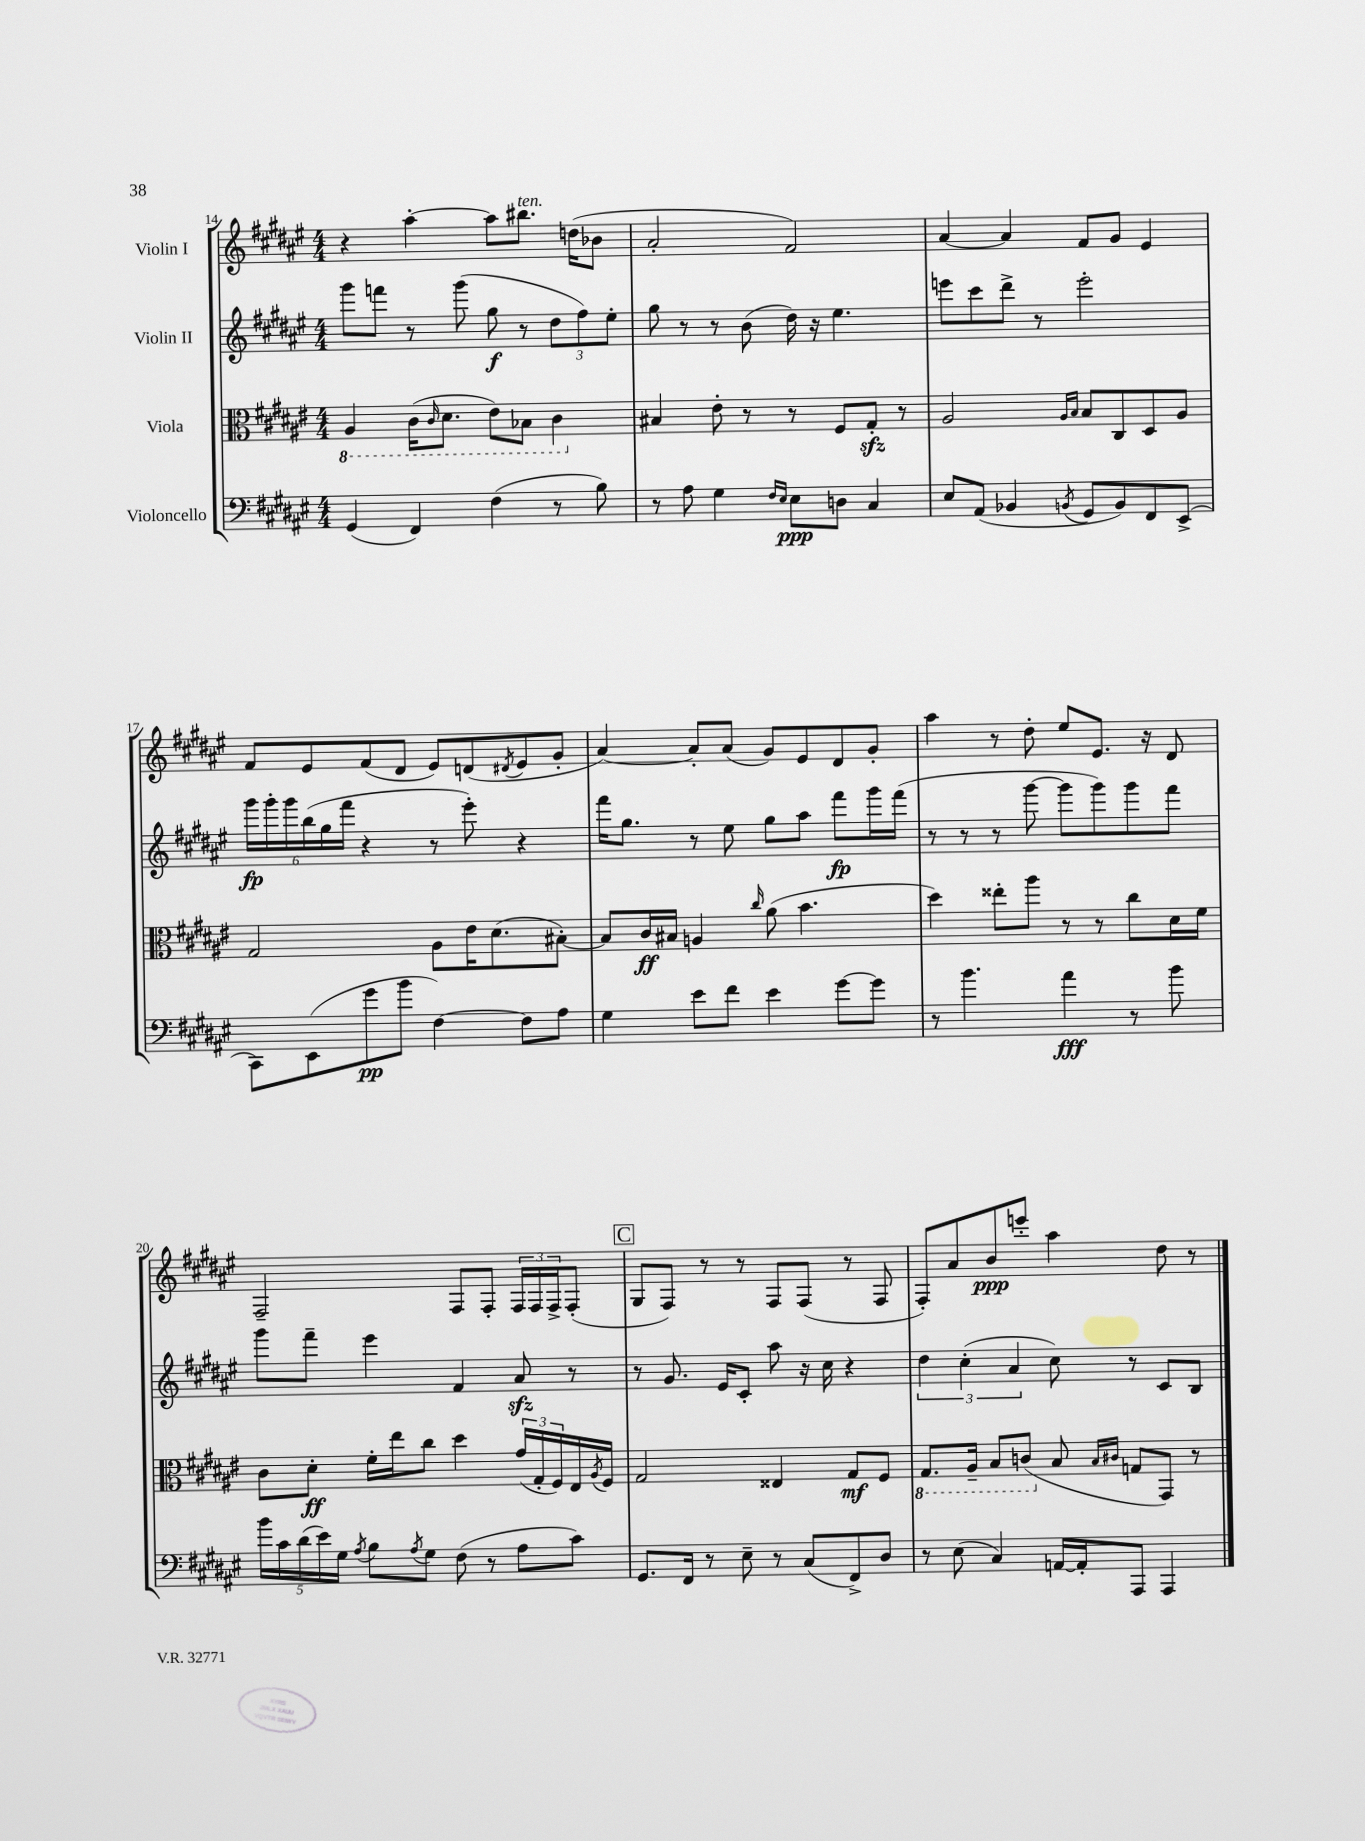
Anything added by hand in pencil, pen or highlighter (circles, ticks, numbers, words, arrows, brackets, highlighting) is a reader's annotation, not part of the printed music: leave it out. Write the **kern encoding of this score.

**kern	**dynam	**kern	**dynam	**kern	**dynam	**kern	**dynam
*part4	*part4	*part3	*part3	*part2	*part2	*part1	*part1
*staff4	*staff4	*staff3	*staff3	*staff2	*staff2	*staff1	*staff1
*I"Violoncello	*	*I"Viola	*	*I"Violin II	*	*I"Violin I	*
*clefF4	*	*clefC3	*	*clefG2	*	*clefG2	*
*k[f#c#g#d#a#e#]	*	*k[f#c#g#d#a#e#]	*	*k[f#c#g#d#a#e#]	*	*k[f#c#g#d#a#e#]	*
*M4/4	*	*M4/4	*	*M4/4	*	*M4/4	*
*	*	*8ba	*	*	*	*	*
=14	=14	=14	=14	=14	=14	=14	=14
(4GG#/	.	4AA#/	.	8ggg#\L	.	4r	.
.	.	.	.	8fffn\J	.	.	.
4FF#/)	.	(16C#\KL	.	8r	.	[4aa#'\	.
.	.	16qqC#/	.	.	.	.	.
.	.	8.D#\J	.	.	.	.	.
.	.	.	.	(8ggg#\	.	.	.
(4F#\	.	8E#\L)	.	8gg#\	f	8aa#\L]	.
!	!	!	!	!	!	!LO:TX:a:i:t=ten.	!
.	.	8BB-X\J	.	8r	.	8.bb#X\J	.
8r	.	4C#\	.	12dd#\L	.	.	.
.	.	.	.	.	.	(16ddn\KL	.
.	.	.	.	12ff#\)	.	.	.
8B\)	.	.	.	.	.	8b-X\J	.
.	.	.	.	12ee#'\J	.	.	.
=15	=15	=15	=15	=15	=15	=15	=15
*	*	*X8ba	*	*	*	*	*
8r	.	4B#X/	.	8gg#\	.	2a#'/	.
8A#\	.	.	.	8r	.	.	.
4G#\	.	8e#'\	.	8r	.	.	.
.	.	8r	.	(8b\	.	.	.
16qqF#/LL	.	.	.	.	.	.	.
16qqE#/JJ	.	.	.	.	.	.	.
8E#\L	ppp	8r	.	16dd#\)	.	2f#/)	.
.	.	.	.	16r	.	.	.
8Dn\J	.	8F#/L	.	4.ee#\	.	.	.
4C#/	.	8G#zz'/J	.	.	.	.	.
.	.	8r	.	.	.	.	.
=16	=16	=16	=16	=16	=16	=16	=16
8E#/L	.	2A#/	.	8eeen\L	.	[4a#/	.
(8AA#/J	.	.	.	8ccc#\	.	.	.
4BB-X/	.	.	.	8ddd#^\J	.	4a#/]	.
.	.	.	.	8r	.	.	.
.	.	16qqA#/LL	.	.	.	.	.
8qBBn/	.	16qqB/JJ	.	.	.	.	.
8GG#/L	.	8B/L	.	2eee'\	.	8f#/L	.
8BB/)	.	8C#/	.	.	.	8g#/J	.
8FF#/	.	8D#/	.	.	.	4e#/	.
(8EE#^/J	.	8A#/J	.	.	.	.	.
!!LO:LB:g=z
=17	=17	=17	=17	=17	=17	=17	=17
8CC#\L)	.	2G#/	.	24ggg#\LL	fp	8f#/L	.
.	.	.	.	24ggg#'\	.	.	.
.	.	.	.	24ggg#\	.	.	.
(8EE#\	.	.	.	(24bb\	.	8e#/	.
.	.	.	.	24gg#\	.	.	.
.	.	.	.	24fff#\JJ	.	.	.
8g#\	pp	.	.	4r	.	(8f#/	.
8b\J	.	.	.	.	.	8d#/J	.
[4F#\)	.	8A#\L	.	8r	.	8e#/L)	.
.	.	16e#\K	.	8eee#'\)	.	(8dn/	.
.	.	(8.d#\	.	.	.	.	.
.	.	.	.	.	.	8qd#X/	.
8F#\L]	.	.	.	4r	.	8e#/	.
8A#\J	.	[8B#X'\J)	.	.	.	8g#'/J	.
=18	=18	=18	=18	=18	=18	=18	=18
4G#\	.	8B#/L]	.	16fff#\KL	.	[4a#/)	.
.	.	.	.	8.gg#\J	.	.	.
.	.	16c#/L	ff	.	.	.	.
.	.	16B#X/JJ	.	.	.	.	.
8e#\L	.	4An/	.	8r	.	8a#'/L]	.
8f#\J	.	.	.	8ee#\	.	(8a#/J	.
.	.	16qqcc#/	.	.	.	.	.
4e#\	.	(8a#\	.	8gg#\L	.	8g#/L)	.
.	.	4.b\	.	8aa#\J	.	8e#/	.
[8g#\L	.	.	.	8fff#\L	fp	8d#/	.
8g#\J]	.	.	.	16ggg#\L	.	8g#'/J	.
.	.	.	.	(16fff#\JJ	.	.	.
=19	=19	=19	=19	=19	=19	=19	=19
8r	.	4dd#\)	.	8r	.	4aa#\	.
4.b\	.	.	.	8r	.	.	.
.	.	8ee##X'\L	.	8r	.	8r	.
.	.	8aa#\J	.	[8ggg#\	.	8dd#'\	.
4a#\	fff	8r	.	8ggg#\L]	.	8ee#/L	.
.	.	8r	.	8ggg#\)	.	8.e#/J	.
8r	.	8cc#\L	.	8ggg#\	.	.	.
.	.	.	.	.	.	16r	.
8b\	.	16d#\L	.	8fff#\J	.	8d#/	.
.	.	16f#\JJ	.	.	.	.	.
!!LO:LB:g=z
=20	=20	=20	=20	=20	=20	=20	=20
20b\LL	.	8c#\L	.	8ggg#\L	.	2F#~/	.
20c#\	.	.	.	.	.	.	.
(20d#\	.	.	.	.	.	.	.
.	.	8d#'\J	ff	8fff#~\J	.	.	.
20e#\)	.	.	.	.	.	.	.
20G#\JJ	.	.	.	.	.	.	.
8qA#/	.	.	.	.	.	.	.
8B\L	.	16f#'\LL	.	4eee#\	.	.	.
.	.	16ee#\J	.	.	.	.	.
8qA#/	.	.	.	.	.	.	.
8G#\J	.	8cc#\J	.	.	.	.	.
(8F#\	.	4dd#\	.	4f#/	.	8F#/L	.
8r	.	.	.	.	.	8F#'/J	.
8A#\L	.	(24g#/LL	.	8a#zz/	.	24F#/LL	.
.	.	24G#'/	.	.	.	24F#/	.
.	.	24F#/)	.	.	.	24F#^/J	.
8c#\J)	.	16E#/	.	8r	.	(8F#'/J	.
.	.	8qA#/	.	.	.	.	.
.	.	16F#/JJ	.	.	.	.	.
!!LO:REH:place=s1:t=C
=21	=21	=21	=21	=21	=21	=21	=21
8.GG#/L	.	2G#/	.	8r	.	8G#/L	.
.	.	.	.	8.g#/	.	8F#/J)	.
16FF#/Jk	.	.	.	.	.	.	.
8r	.	.	.	.	.	8r	.
.	.	.	.	16e#/KL	.	.	.
8E#~\	.	.	.	8c#'/J	.	8r	.
8r	.	4E##X/	.	8aa#\	.	8F#/L	.
(8C#/L	.	.	.	16r	.	(8F#/J	.
.	.	.	.	16cc#\	.	.	.
8FF#^/)	.	8G#/L	mf	4r	.	8r	.
8D#/J	.	8F#/J	.	.	.	8F#/	.
=22	=22	=22	=22	=22	=22	=22	=22
*	*	*8ba	*	*	*	*	*
8r	.	8.GG#/L	.	6dd#\	.	8F#'/L)	.
(8E#\	.	.	.	.	.	8a#/	.
.	.	.	.	(6cc#'\	.	.	.
.	.	16AA#~/Jk	.	.	.	.	.
4C#/)	.	8BB/L	.	.	.	8b/	ppp
.	.	.	.	6a#/	.	.	.
.	.	(8Cn/J	.	.	.	8eeen'/J	.
*	*	*X8ba	*	*	*	*	*
[16AAn/LL	.	8B/	.	8cc#\)	.	4aa#\	.
16AA'/J]	.	.	.	.	.	.	.
.	.	16qqB/LL	.	.	.	.	.
.	.	16qqc#X/JJ	.	.	.	.	.
8AAA#/J	.	8Gn/L	.	8r	.	.	.
4AAA#/	.	8GG#/J)	.	8c#/L	.	8dd#\	.
.	.	8r	.	8B/J	.	8r	.
==	==	==	==	==	==	==	==
*-	*-	*-	*-	*-	*-	*-	*-
